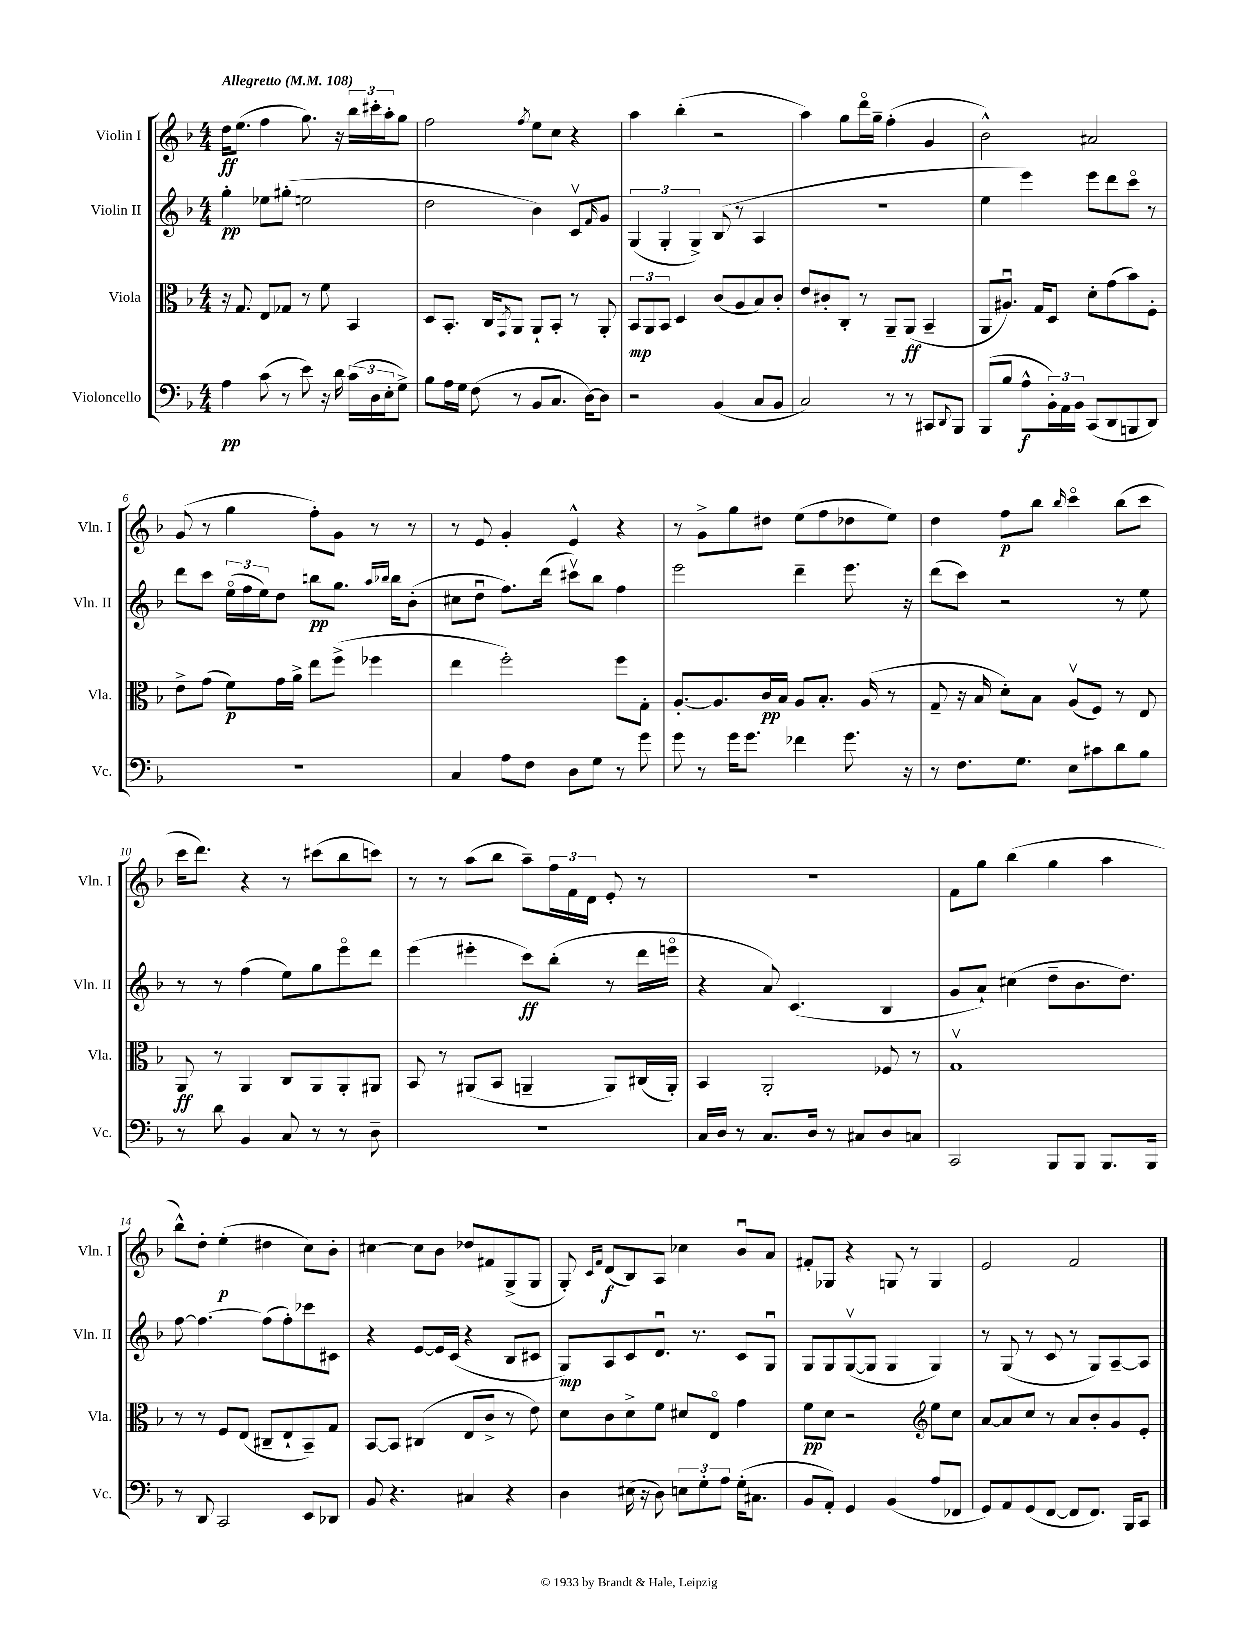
<<
\new StaffGroup <<
\new Staff = "s0" \with { instrumentName = "Violin I" shortInstrumentName = "Vln. I" } {
    \clef treble \key f \major \numericTimeSignature \time 4/4 \tempo "Allegretto" 4 = 108
    d''16\ff e''8.( f''4 g''8.) r16 \tuplet 3/2 { bes''16 cis'''16-. a''16-. } g''8 |
    f''2 \acciaccatura { f''8 } e''8 c''8 r4 |
    a''4 bes''4-.( r2 |
    a''4) g''8 d'''16\flageolet g''16-- f''4-.( g'4 |
    bes'2-^) ais'2 |
    g'8( r8 g''4 f''8-.) g'8 r8 r8 |
    r8 e'8 g'4-. e'4-^ r4 |
    r8 g'8-> g''8 dis''8 e''8( f''8 des''8 e''8) |
    d''4 f''8\p bes''8 \grace { bes''16 } c'''4\flageolet bes''8( c'''8 |
    c'''16 d'''8.) r4 r8 cis'''8( bes''8 c'''8) |
    r8 r8 a''8( bes''8 a''8--) \tuplet 3/2 { f''16 f'16 d'16 } e'8-. r8 |
    r1 |
    f'8 g''8 bes''4( g''4 a''4 |
    bes''8-^) d''8-. e''4-.\p( dis''4 c''8) bes'8-. |
    cis''4~ cis''8 bes'8 des''8 fis'8 g8->( g8 |
    g8-.) \grace { c'16 f'16 } d'8\f( bes8) a8 ces''4 bes'8\downbow a'8 |
    fis'8-. ges8 r4 g8 r8 g4 |
    e'2 f'2 \bar "|." |
}
\new Staff = "s1" \with { instrumentName = "Violin II" shortInstrumentName = "Vln. II" } {
    \clef treble \key f \major \numericTimeSignature \time 4/4
    g''4-.\pp ees''8 gis''8-.( e''2 |
    d''2 bes'4) c'8\upbow \grace { f'16 } g'8 |
    \tuplet 3/2 { g4( g4-. g4->) } bes8( r8 a4 |
    R1 |
    e''4 e'''4) e'''8 d'''8 c'''8\flageolet r8 |
    d'''8 c'''8 \tuplet 3/2 { e''16\flageolet( f''16 e''16) } d''8 b''8\pp g''8. \grace { a''16 bes''16 } bes''16 bes'8-.( |
    cis''8 d''8\downbow f''8.) d'''16( cis'''8\upbow) bes''8 f''4 |
    e'''2 d'''4-- e'''8. r16 |
    d'''8( c'''8) r2 r8 e''8 |
    r8 r8 f''4( e''8) g''8 e'''8\flageolet d'''8 |
    e'''4( eis'''4-. c'''8\ff) bes''8-.( r8 d'''16 e'''16\flageolet |
    r4 a'8) c'4.( bes4 |
    g'8 a'8-!) cis''4( d''8-- bes'8. d''8.) |
    f''8~ f''4.~ f''8( f''8-.) ces'''8 cis'8 |
    r4 e'8~ e'16 c'16( r4 bes8 cis'8 |
    g8\mp) a8 c'8 d'8.\downbow r8. c'8 g8\downbow |
    g8 g8 g8~\upbow( g8 g4 g4) |
    r8 g8( r8 c'8 r8 g8) a8~-- a8 \bar "|." |
}
\new Staff = "s2" \with { instrumentName = "Viola" shortInstrumentName = "Vla." } {
    \clef alto \key f \major \numericTimeSignature \time 4/4
    r16 g8. e8 ges8 r8 f'8 bes,4 |
    d8 bes,8.-. c16 \acciaccatura { g,8 } a,8 a,8-! bes,8-. r8 a,8-. |
    \tuplet 3/2 { bes,8\mp a,8 bes,8 } d4 c'8( a8 bes8) c'8-. |
    e'8 cis'8-. c8-. r8 a,8-- a,8\ff( bes,4-- |
    a,8 ais8.\downbow) g16 d8 d'8-. g'8( bes'8) f8-. |
    e'8-> g'8( f'8\p) g'16 a'16-> e''8 f''8->( fes''4 |
    e''4 f''2-.) f''8 g8-. |
    a8.~-. a8. c'16\pp bes16 a8 bes8.-. a16( r8 |
    g8-- r16 bes16 d'8-.) bes8 a8\upbow( f8) r8 e8 |
    a,8\ff r8 a,4 c8 a,8 a,8-. ais,8 |
    bes,8 r8 ais,8( bes,8 a,4-- a,8) cis16( a,16-.) |
    bes,4 a,2-. fes8 r8 |
    g1\upbow |
    r8 r8 f8 e8( cis8-- e8-! bes,8--) g8 |
    bes,8~ bes,8 cis4( e8 c'8-> r8 e'8) |
    d'8 c'8 d'8-> f'8 dis'8 e8\flageolet g'4 |
    f'8\pp d'8 r2 \clef treble e''8 c''8 |
    a'8~ a'8 c''8 r8 a'8 bes'8-. g'8 e'8-. \bar "|." |
}
\new Staff = "s3" \with { instrumentName = "Violoncello" shortInstrumentName = "Vc." } {
    \clef bass \key f \major \numericTimeSignature \time 4/4
    a4\pp c'8( r8 e'8) r16 d'16 \tuplet 3/2 { c'16( d16 e16-. } g8->) |
    bes8 a16 g16 f8( r8 bes,8 c8. d16~) d8 |
    r2 bes,4( c8 bes,8 |
    c2) r8 r8 cis,8 \appoggiatura { d,8 } bes,,8 |
    bes,,8( bes8 a8-^\f \tuplet 3/2 { bes,16-.) a,16 bes,16 } c,8( d,8 b,,8 d,8) |
    R1 |
    c4 a8 f8 d8 g8 r8 g'8 |
    g'8 r8 g'16 g'8. fes'4 g'8. r16 |
    r8 f8. g8. e8 cis'8 d'8 bes8 |
    r8 d'8 bes,4 c8 r8 r8 d8-- |
    R1 |
    c16 d16 r8 c8. d16 r8 cis8 d8 c8 |
    c,2 bes,,8 bes,,8 bes,,8. bes,,16 |
    r8 d,8 c,2 e,8 des,8 |
    bes,8 r4. cis4 r4 |
    d4 eis16( r16 d8) \tuplet 3/2 { e8 g8-. a8 } g16-.( cis8. |
    bes,8 a,8-.) g,4 bes,4( a8 fes,8 |
    g,8) a,8 g,8( f,8~ f,8 f,8.) bes,,16 c,8 \bar "|." |
}
>>
>>
